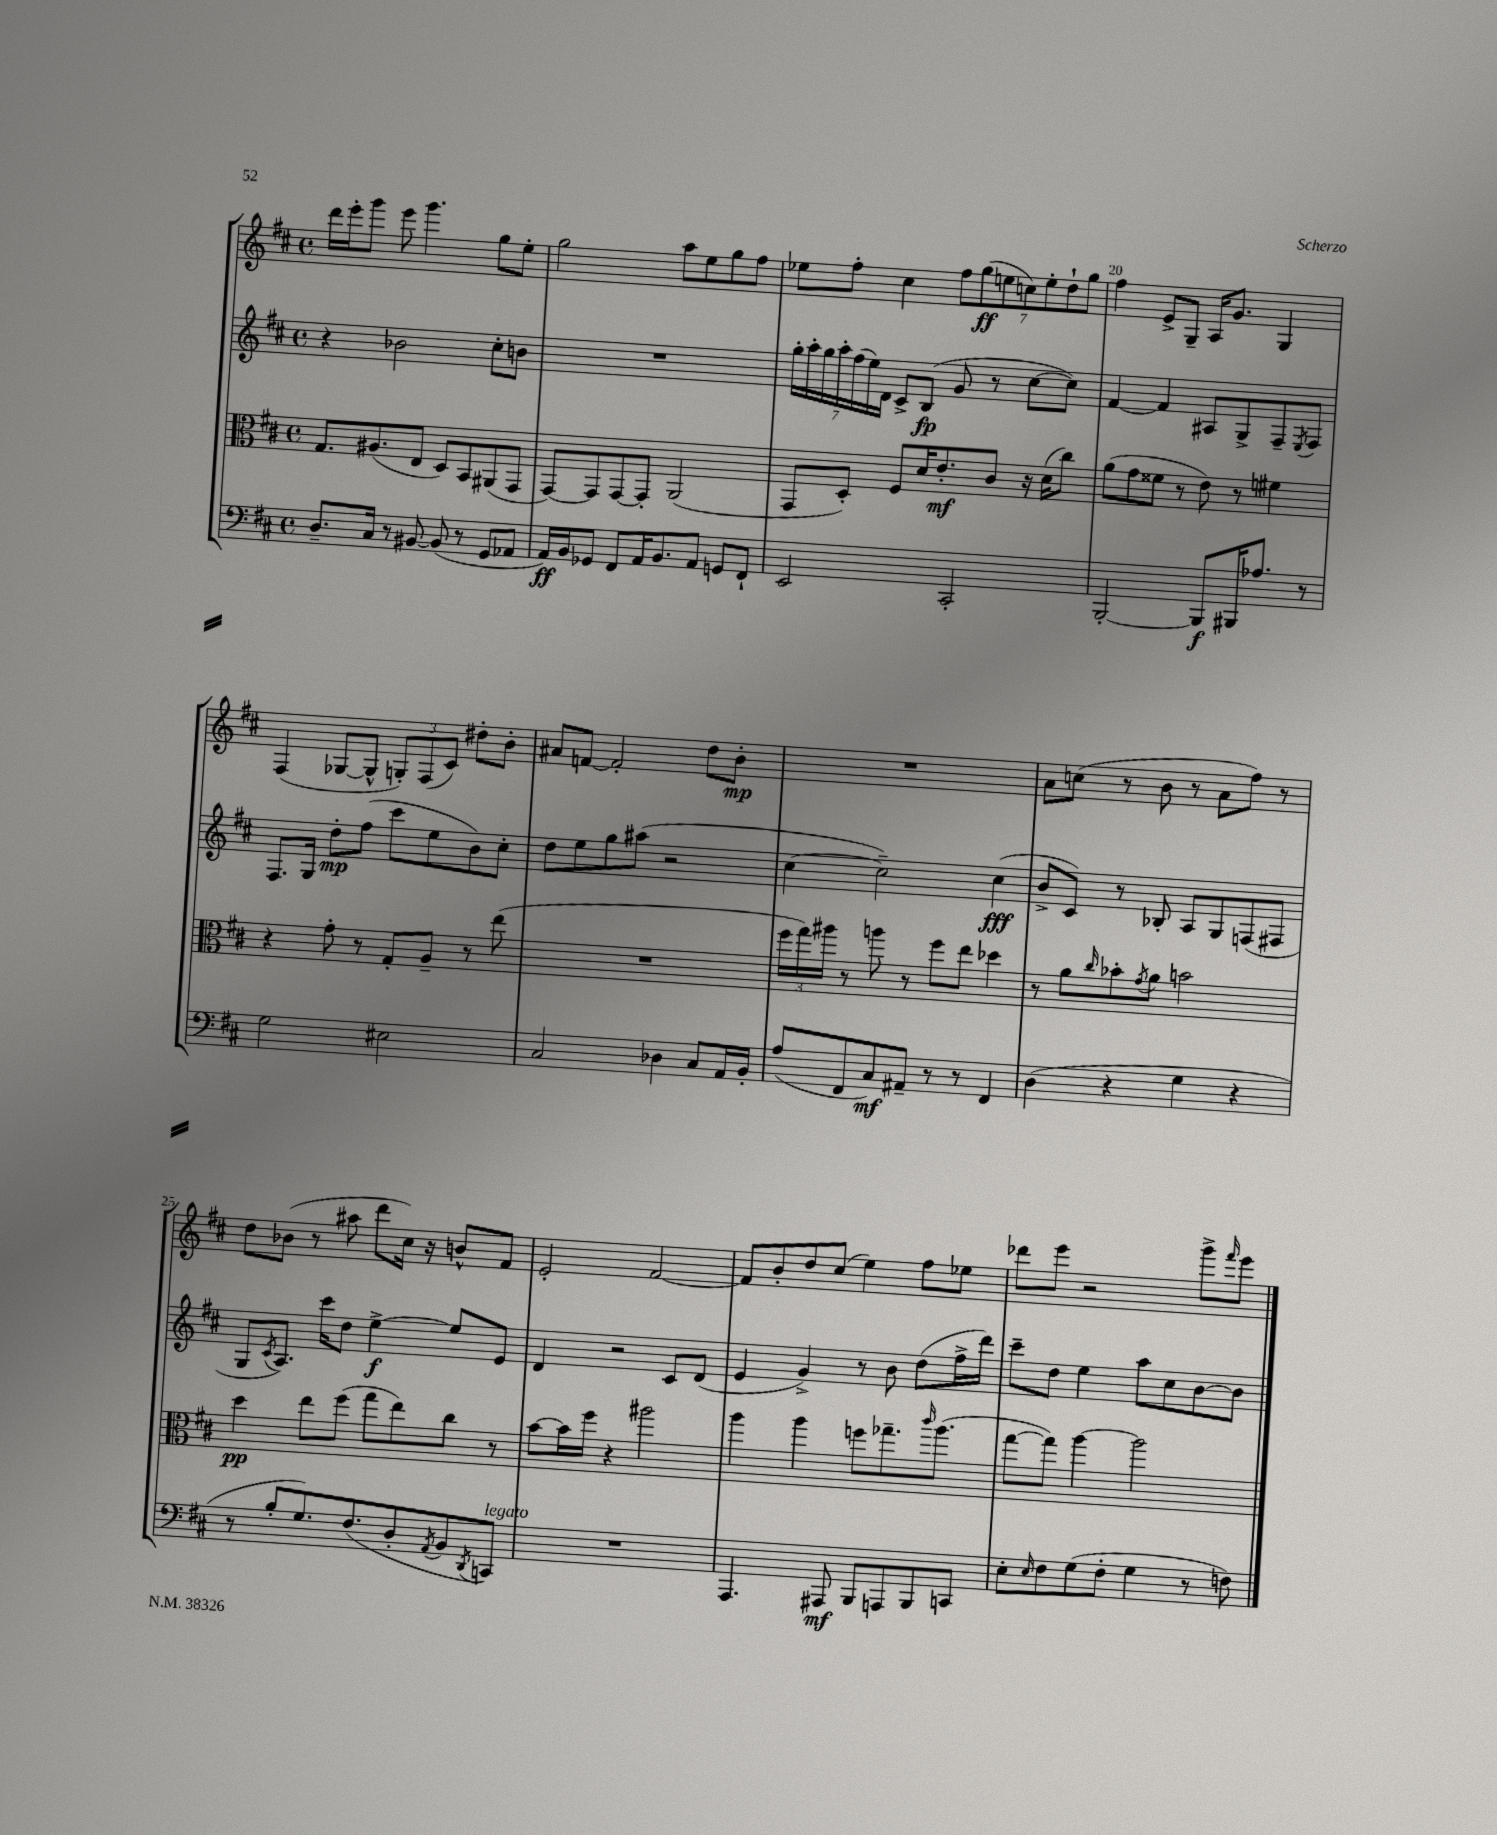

**kern	**dynam	**kern	**dynam	**kern	**dynam	**kern	**dynam
*part4	*part4	*part3	*part3	*part2	*part2	*part1	*part1
*staff4	*staff4	*staff3	*staff3	*staff2	*staff2	*staff1	*staff1
*clefF4	*	*clefC3	*	*clefG2	*	*clefG2	*
*k[f#c#]	*	*k[f#c#]	*	*k[f#c#]	*	*k[f#c#]	*
*M4/4	*	*M4/4	*	*M4/4	*	*M4/4	*
*met(c)	*	*met(c)	*	*met(c)	*	*met(c)	*
=17	=17	=17	=17	=17	=17	=17	=17
8.D~/L	.	8.G/L	.	4r	.	16ddd\LL	.
.	.	.	.	.	.	16eee'\J	.
.	.	.	.	.	.	8ggg\J	.
16C#/Jk	.	(8.A#X/	.	.	.	.	.
8r	.	.	.	2b-X\	.	8eee\	.
[8BB#X/	.	8E/J	.	.	.	4.ggg\	.
(8BB#/]	.	8D/L)	.	.	.	.	.
8r	.	8BB/	.	.	.	.	.
8GG/L	.	(8AA#X/	.	8cc#'\L	.	8gg\L	.
8AA-X/J	.	8GG/J	.	8bn\J	.	8ee'\J	.
=18	=18	=18	=18	=18	=18	=18	=18
16AA/LL)	ff	[8GG/L)	.	1r	.	2gg\	.
16BB/J	.	.	.	.	.	.	.
8GG-X/J	.	8GG/]	.	.	.	.	.
8FF#/L	.	[8GG/	.	.	.	.	.
16AA/K	.	8GG'/J]	.	.	.	.	.
8.BB/	.	.	.	.	.	.	.
.	.	(2AA/	.	.	.	8aa\L	.
8AA/J	.	.	.	.	.	8ee\	.
8GGn/L	.	.	.	.	.	8gg\	.
8FF#`/J	.	.	.	.	.	8ff#\J	.
=19	=19	=19	=19	=19	=19	=19	=19
2EE/	.	8GG/L	.	28gg'\LL	.	8ee-X\L	.
.	.	.	.	28aa'\	.	.	.
.	.	.	.	28gg\	.	.	.
.	.	.	.	28aa'\	.	.	.
.	.	8D'/J)	.	.	.	8ff#'\J	.
.	.	.	.	(28ff#\	.	.	.
.	.	.	.	28ee\)	.	.	.
.	.	.	.	28d\JJ	.	.	.
.	.	8F#/L	.	8c#^/L	.	4cc#\	.
.	.	16d/K	.	(8B/J	fp	.	.
.	.	8.e'/	mf	.	.	.	.
2CC#'/	.	.	.	8g/	.	14ff#\L	.
.	.	.	.	.	.	(14gg\	ff
.	.	8c#/J	.	8r	.	.	.
.	.	.	.	.	.	14een\	.
.	.	.	.	.	.	14ccn\)	.
.	.	16r	.	[8cc#\L	.	.	.
.	.	.	.	.	.	14ee'\	.
.	.	(16d\KL	.	.	.	.	.
.	.	.	.	.	.	14dd`\	.
.	.	8cc#\J)	.	8cc#\J])	.	.	.
.	.	.	.	.	.	14gg\J	.
=20	=20	=20	=20	=20	=20	=20	=20
[2BBB'/	.	(8a\L	.	[4f#/	.	4ff#\	.
.	.	8g\	.	.	.	.	.
.	.	8f##X\J	.	4f#/]	.	8e^/L	.
.	.	8r	.	.	.	8G~/J	.
8BBB/L]	f	8e\)	.	8A#X/L	.	16A/KL	.
.	.	.	.	.	.	8.g/J	.
16BBB#X/K	.	8r	.	8G^/	.	.	.
8.A-X/J	.	.	.	.	.	.	.
.	.	4f#X\	.	8F#~/	.	4G/	.
.	.	.	.	8qE/	.	.	.
8r	.	.	.	8F#/J	.	.	.
!!LO:LB:g=z
=21	=21	=21	=21	=21	=21	=21	=21
2G\	.	4r	.	8.F#/L	.	(4F#/	.
.	.	.	.	16G/Jk	.	.	.
.	.	8g'\	.	8dd'\L	mp	[8G-X/L	.
.	.	8r	.	(8ff#\J	.	8G-^^/J]	.
2E#X\	.	8G'/L	.	8ccc#\L	.	12Gn'/L)	.
.	.	.	.	.	.	(12F#/	.
.	.	8A~/J	.	8ee\	.	.	.
.	.	.	.	.	.	12c#/J)	.
.	.	8r	.	8b\)	.	8dd#X'\L	.
.	.	(8ee\	.	8cc#'\J	.	8b'\J	.
=22	=22	=22	=22	=22	=22	=22	=22
2C#/	.	1r	.	8dd\L	.	8a#X/L	.
.	.	.	.	8ee\	.	[8fn/J	.
.	.	.	.	8gg\	.	2f'/]	.
.	.	.	.	(8aa#X\J	.	.	.
4D-X\	.	.	.	2r	.	.	.
8C#/L	.	.	.	.	.	8dd\L	.
16AA/L	.	.	.	.	.	8b'\J	mp
16BB'/JJ	.	.	.	.	.	.	.
=23	=23	=23	=23	=23	=23	=23	=23
(8A/L	.	24ff#\LL	.	[4cc#\	.	1r	.
.	.	24gg\)	.	.	.	.	.
.	.	24aa#X\JJ	.	.	.	.	.
8FF#/	.	8r	.	.	.	.	.
8C#/)	mf	8aan\	.	2cc#~\])	.	.	.
8AA#X~/J	.	8r	.	.	.	.	.
8r	.	8ff#\L	.	.	.	.	.
8r	.	8ee\J	.	.	.	.	.
4FF#/	.	4dd-X\	.	(4cc#\	fff	.	.
=24	=24	=24	=24	=24	=24	=24	=24
(4D\	.	8r	.	8b^/L	.	8a\L	.
.	.	8a\L	.	8c#/J)	.	(8ccn\J	.
.	.	16qqcc#/	.	.	.	.	.
4r	.	8b-X'\	.	8r	.	8r	.
.	.	8qg/	.	.	.	.	.
.	.	8a\J	.	8B-X'/	.	8b\	.
4G\	.	2bn\	.	8A/L	.	8r	.
.	.	.	.	8G/	.	8a\L	.
4r	.	.	.	(8Fn/	.	8ff#\J)	.
.	.	.	.	8F#X/J	.	8r	.
!!LO:LB:g=z
=25	=25	=25	=25	=25	=25	=25	=25
8r	.	4dd\	pp	8G/L	.	8dd\L	.
.	.	.	.	8qc#/	.	.	.
8B'/L	.	.	.	8.A/J)	.	(8b-X\J	.
8.G/)	.	8ee\L	.	.	.	8r	.
.	.	.	.	16ccc#\KL	.	.	.
.	.	(8ff#\J	.	8dd\J	.	8aa#X\	.
(8.F#/	.	.	.	.	.	.	.
.	.	8gg\L	.	[4ee^\	f	8ddd\L	.
8D'/	.	8ee\)	.	.	.	16cc#\Jk)	.
.	.	.	.	.	.	16r	.
8qAA/	.	.	.	.	.	.	.
8BB/	.	8cc#\J	.	8ee/L]	.	8bn^^/L	.
8qDD/	.	.	.	.	.	.	.
!LO:TX:a:i:t=legato	!	!	!	!	!	!	!
8CCn/J)	.	8r	.	8e/J	.	8f#/J	.
=26	=26	=26	=26	=26	=26	=26	=26
1r	.	[8b\L	.	4d/	.	2e'/	.
.	.	16b\L]	.	.	.	.	.
.	.	16ff#\JJ	.	.	.	.	.
.	.	4r	.	2r	.	.	.
.	.	2aa#X\	.	.	.	[2f#/	.
.	.	.	.	8c#/L	.	.	.
.	.	.	.	(8d/J	.	.	.
=27	=27	=27	=27	=27	=27	=27	=27
4.AAA/	.	4aa\	.	4e/	.	8f#/L]	.
.	.	.	.	.	.	8b'/	.
.	.	4aa\	.	4g^/)	.	8dd/	.
8AAA#X/	mf	.	.	.	.	(8cc#/J	.
8BBB/L	.	8ffn\L	.	8r	.	4ee\)	.
8AAAn/	.	8.gg-X~\	.	8b\	.	.	.
8BBB/	.	.	.	(8dd\L	.	8ff#\L	.
.	.	16qqccc#/	.	.	.	.	.
.	.	(8.aa\J	.	.	.	.	.
8CCn/J	.	.	.	16ff#^\L	.	8ee-X\J	.
.	.	.	.	16ddd\JJ)	.	.	.
=28	=28	=28	=28	=28	=28	=28	=28
8E'\L	.	[8gg\L	.	8ccc#~\L	.	8ddd-X\L	.
16qqE/	.	.	.	.	.	.	.
8F#\	.	8gg\J])	.	8dd\J	.	8eee\J	.
(8G\	.	[4aa\	.	4ee\	.	2r	.
8F#'\J	.	.	.	.	.	.	.
4G\	.	2aa\]	.	8aa\L	.	.	.
.	.	.	.	8cc#\	.	.	.
8r	.	.	.	[8b\	.	8ggg^\L	.
.	.	.	.	.	.	16qqfff#/	.
8Fn\)	.	.	.	8b\J]	.	8eee\J	.
==	==	==	==	==	==	==	==
*-	*-	*-	*-	*-	*-	*-	*-
